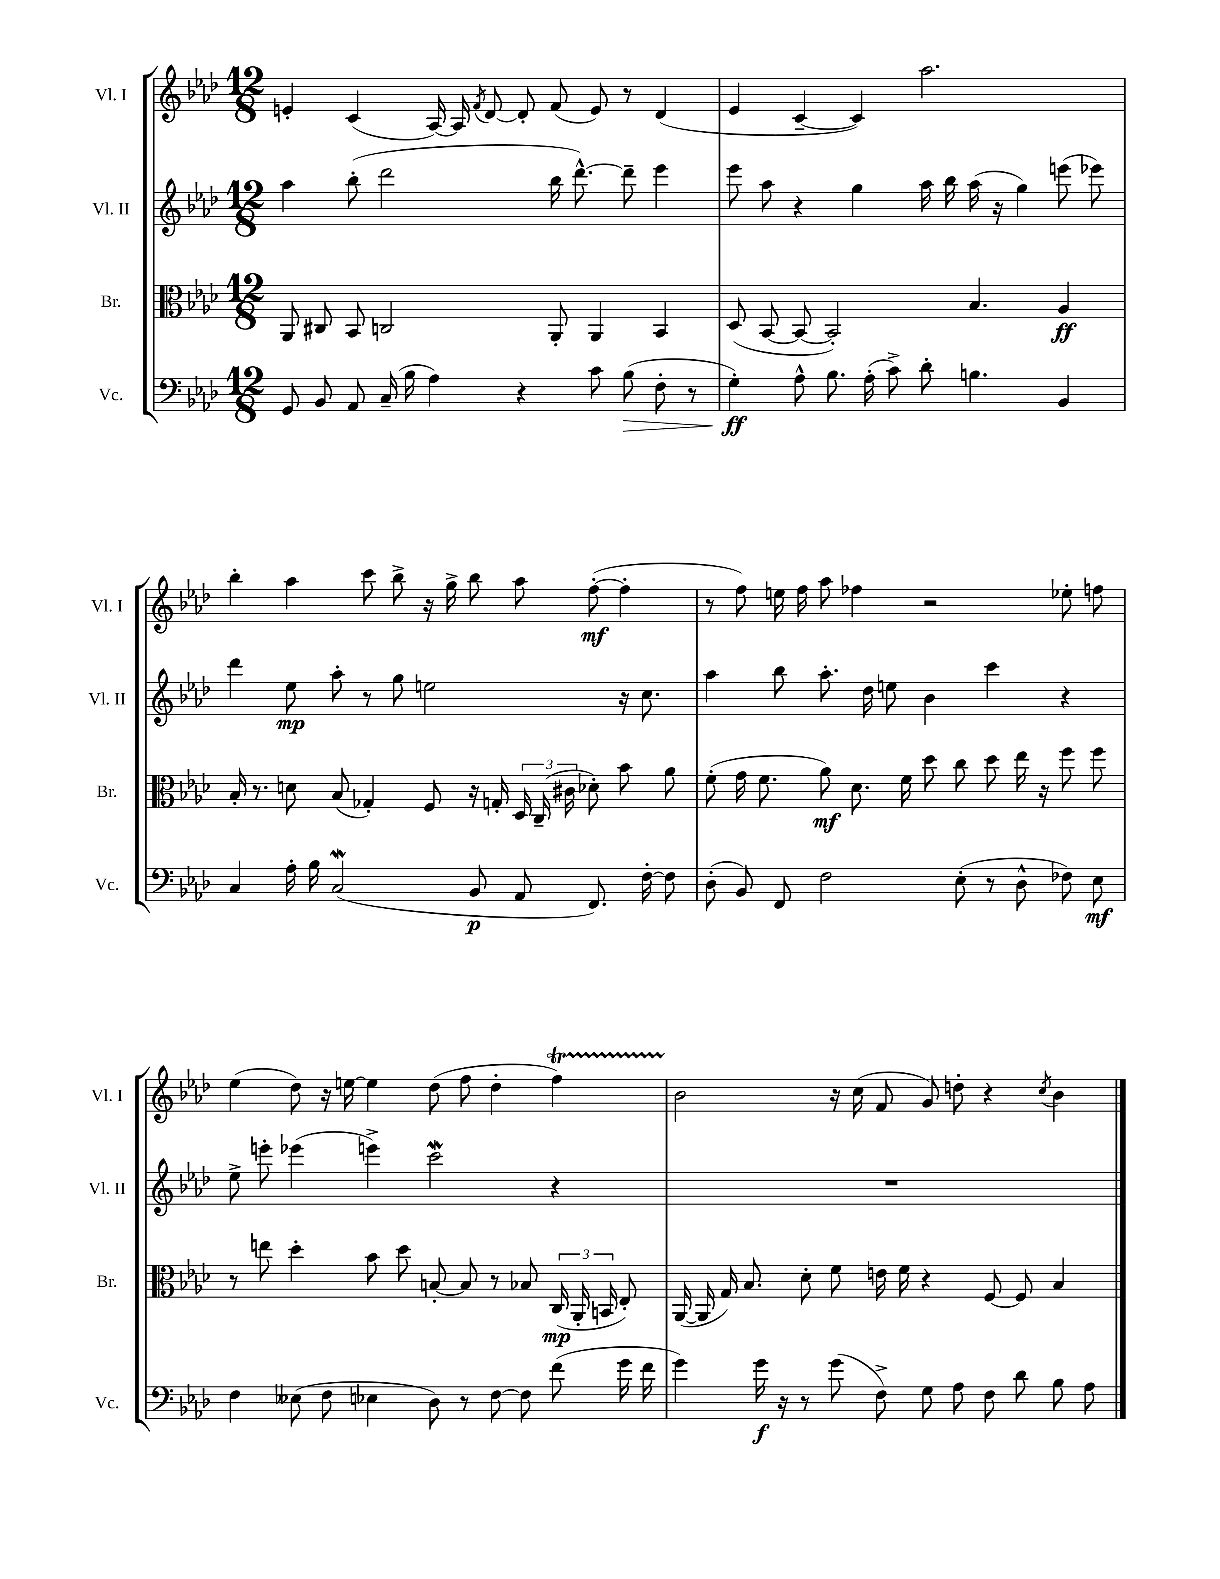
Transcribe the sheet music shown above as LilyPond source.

<<
\new StaffGroup <<
\new Staff = "s0" \with { instrumentName = "Vl. I" shortInstrumentName = "Vl. I" } {
    \clef treble \key aes \major \numericTimeSignature \time 12/8
    \autoBeamOff e'4-. c'4( aes16~) aes16 \acciaccatura { f'8 } des'8~ des'8-. f'8( e'8) r8 des'4( |
    ees'4 c'4~-- c'4) aes''2. |
    bes''4-. aes''4 c'''8 bes''8-> r16 g''16-> bes''8 aes''8 f''8~-.\mf( f''4-. |
    r8 f''8) e''16 f''16 aes''8 fes''4 r2 ees''8-. f''8 |
    ees''4( des''8) r16 e''16~ e''4 des''8( f''8 des''4-. f''4\startTrillSpan) |
    bes'2\stopTrillSpan r16 c''16( f'8 g'8) d''8-. r4 \acciaccatura { c''8 } bes'4 \bar "|." |
}
\new Staff = "s1" \with { instrumentName = "Vl. II" shortInstrumentName = "Vl. II" } {
    \clef treble \key aes \major \numericTimeSignature \time 12/8
    \autoBeamOff aes''4 bes''8-.( des'''2 bes''16 des'''8.~-^) des'''8-- ees'''4 |
    ees'''8 aes''8 r4 g''4 aes''16 bes''16 aes''16( r16 g''4) e'''8( ees'''8) |
    des'''4 ees''8\mp aes''8-. r8 g''8 e''2 r16 c''8. |
    aes''4 bes''8 aes''8.-. des''16 e''8 bes'4 c'''4 r4 |
    ees''8-> e'''8-. ees'''4( e'''4->) c'''2\mordent r4 |
    R1. \bar "|." |
}
\new Staff = "s2" \with { instrumentName = "Br." shortInstrumentName = "Br." } {
    \clef alto \key aes \major \numericTimeSignature \time 12/8
    \autoBeamOff aes,8 cis8 bes,8 c2 aes,8-. aes,4 bes,4 |
    des8( bes,8~ bes,8~ bes,2-.) bes4. aes4\ff |
    bes16-. r8. d'8 bes8( ges4-.) f8 r16 g16-. \tuplet 3/2 { des16 c16--( cis'16 } des'8-.) bes'8 aes'8 |
    f'8-.( g'16 f'8. aes'8\mf) des'8. f'16 des''8 c''8 des''8 ees''16 r16 f''8 f''8 |
    r8 e''8 des''4-. bes'8 des''8 b8~-. b8 r8 bes8 \tuplet 3/2 { c16\mp( aes,16-. b,16 } ees8-.) |
    aes,16~( aes,16 g16) bes8. des'8-. f'8 e'16 f'16 r4 f8~ f8 bes4 \bar "|." |
}
\new Staff = "s3" \with { instrumentName = "Vc." shortInstrumentName = "Vc." } {
    \clef bass \key aes \major \numericTimeSignature \time 12/8
    \autoBeamOff g,8 bes,8 aes,8 c16--( bes16 aes4) r4 c'8 bes8\>( f8-. r8 |
    g4-.\ff\!) aes8-^ bes8. aes16-.( c'8->) des'8-. b4. bes,4 |
    c4 aes16-. bes16 c2\mordent( bes,8\p aes,8 f,8.) f16~-. f8 |
    des8-.( bes,8) f,8 f2 ees8-.( r8 des8-^ fes8) ees8\mf |
    f4 eeses8( f8 ees4 des8) r8 f8~ f8 f'8( g'16 f'16 |
    g'4) g'16\f r16 r8 g'8( f8->) g8 aes8 f8 des'8 bes8 aes8 \bar "|." |
}
>>
>>
\layout { \context { \Score \remove "Bar_number_engraver" } }
